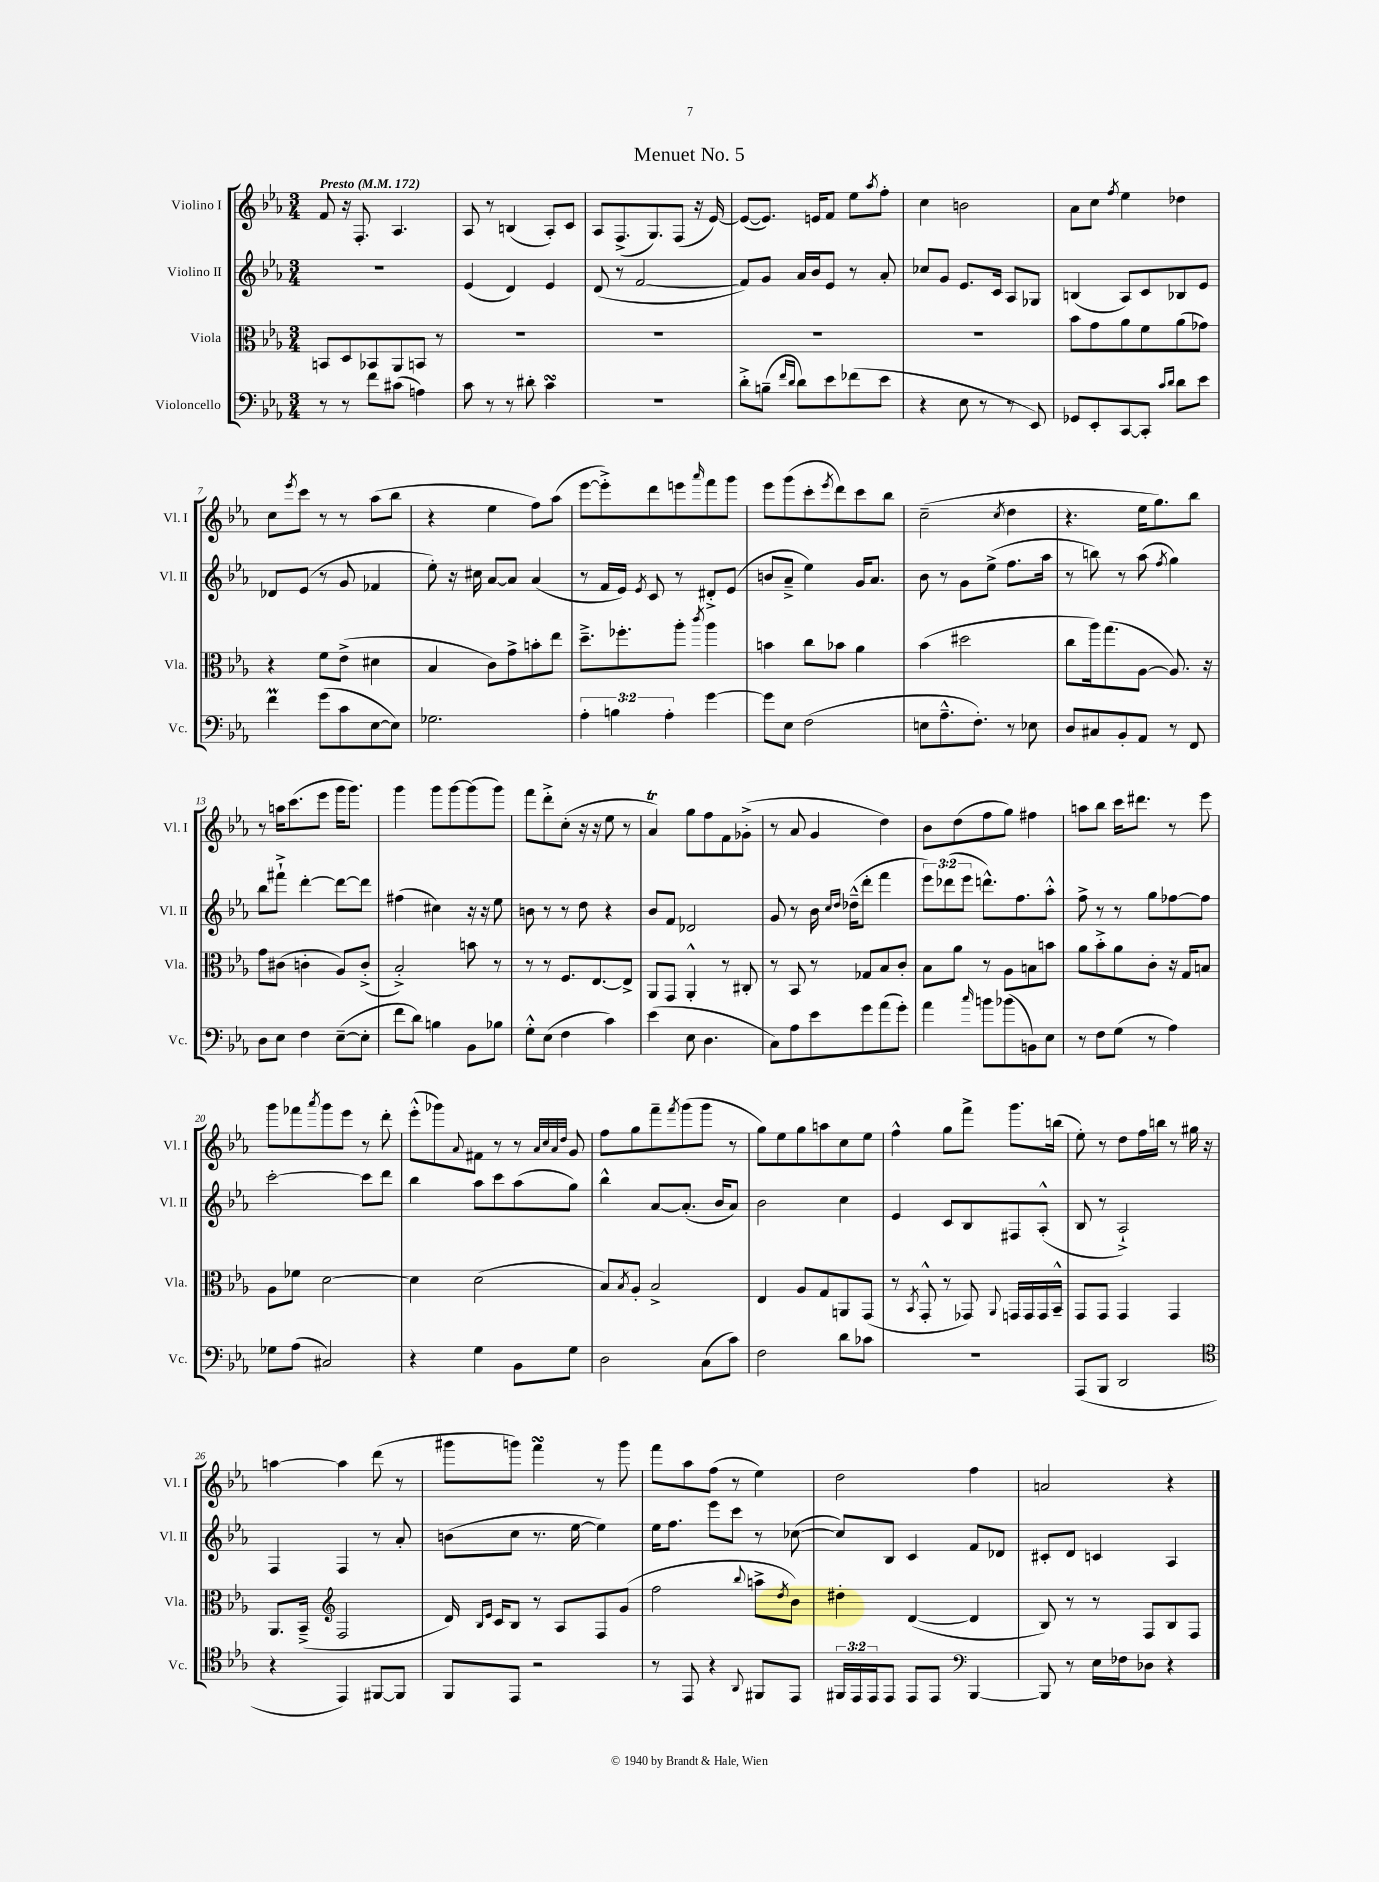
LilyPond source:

\header { title = "Menuet No. 5" }
<<
\new StaffGroup <<
\new Staff = "s0" \with { instrumentName = "Violino I" shortInstrumentName = "Vl. I" } {
    \clef treble \key ees \major \numericTimeSignature \time 3/4 \tempo "Presto" 4 = 172
    f'8 r16 f8.-. aes4. |
    aes8 r8 b4( aes8-.) c'8 |
    aes8 f8.->( g8.) f8( r16 ees'16~) |
    ees'8~( ees'8.) e'16 f'8 ees''8 \acciaccatura { aes''8 } f''8-. |
    c''4 b'2 |
    aes'8 c''8 \acciaccatura { f''8 } ees''4 des''4 |
    c''8 \acciaccatura { ees'''8 } c'''8 r8 r8 aes''8( bes''8 |
    r4 ees''4 f''8) aes''8( |
    ees'''8~ ees'''8-.->) d'''8 e'''8 \grace { aes'''16 } f'''8 g'''8 |
    ees'''8 g'''8( c'''8-. \acciaccatura { ees'''8 } d'''8) c'''8 bes''8 |
    c''2--( \acciaccatura { c''8 } d''4 |
    r4. ees''16 g''8.) bes''8 |
    r8 a''16 c'''8.( ees'''8 g'''16 g'''8.) |
    g'''4 g'''8 g'''8~ g'''8( g'''8) |
    f'''8 d'''8-.-> c''8-.( r16 r16 ees''8 r8 |
    aes'4\trill) g''8 f''8 f'8 ges'8-.->( |
    r8 aes'8 g'4 d''4) |
    bes'8 d''8( f''8 g''8) fis''4 |
    a''8 bes''8 c'''16 dis'''8. r8 ees'''8 |
    g'''8 fes'''8 \acciaccatura { aes'''8 } g'''8 ees'''8 r8 d'''8-. |
    ees'''8-.-^( ges'''8) \appoggiatura { aes'8 } fis'8 r8 r8 \grace { aes'32 c''32 aes'32 d''32 } g'8 |
    f''8 g''8 f'''8-- \acciaccatura { f'''8 } g'''8( g'''8 r8 |
    g''8) ees''8 g''8 a''8 c''8 ees''8 |
    f''4-^ g''8 f'''8-> g'''8. b''16( |
    ees''8-.) r8 d''8 f''16 b''16 r8 gis''16 r16 |
    a''4~ a''4 d'''8( r8 |
    gis'''8 g'''8) f'''4\turn r8 g'''8 |
    f'''8 aes''8 f''8( r8 ees''4) |
    d''2 f''4 |
    a'2 r4 \bar "|." |
}
\new Staff = "s1" \with { instrumentName = "Violino II" shortInstrumentName = "Vl. II" } {
    \clef treble \key ees \major \numericTimeSignature \time 3/4 \override Staff.TupletNumber.text = #tuplet-number::calc-fraction-text
    R2. |
    ees'4( d'4) ees'4 |
    d'8( r8 f'2~ |
    f'8) g'8 aes'16 bes'16 ees'8 r8 aes'8-. |
    ces''8 g'8 ees'8. c'16 aes8 ges8 |
    b4( aes8) c'8 bes8 ees'8 |
    des'8 ees'8( r8 g'8 fes'4 |
    ees''8-.) r16 cis''16 aes'8~ aes'8 aes'4( |
    r8 f'16 ees'16) \acciaccatura { ees'8 } c'8 r8 dis'8-.-> ees'8( |
    b'8 aes'8---> ees''4) g'16 aes'8. |
    bes'8 r8 g'8 ees''8->( f''8. aes''16 |
    r8 b''8) r8 aes''8( \acciaccatura { f''8 } g''4) |
    bes''8 fis'''8-!-> d'''4~-. d'''8~ d'''8 |
    fis''4( cis''4) r16 r16 ees''8 |
    b'8 r8 r8 d''8 r4 |
    bes'8 f'8 des'2 |
    g'8 r8 bes'16 \grace { c''16 d''16 } des''16---^( d'''8-. f'''4 |
    \tuplet 3/2 { ees'''8) des'''8( ees'''8 } d'''8.-^) f''8. aes''8-.-^ |
    f''8-> r8 r8 g''8 fes''8~ fes''8 |
    c'''2~-. c'''8 d'''8 |
    bes''4 aes''8 c'''8 aes''8( g''8) |
    bes''4-^ aes'8~ aes'8.-.( bes'16 aes'8) |
    bes'2 c''4 |
    ees'4 c'8 bes8 fis8 aes8-.-^( |
    bes8 r8 aes2-!->) |
    f4 f4 r8 aes'8-. |
    b'8( c''8 r8. ees''16~ ees''4) |
    ees''16 f''8. ees'''8 c'''8 r8 ces''8~( |
    ces''8) bes8 c'4 f'8 des'8 |
    cis'8-. d'8 c'4 aes4 \bar "|." |
}
\new Staff = "s2" \with { instrumentName = "Viola" shortInstrumentName = "Vla." } {
    \clef alto \key ees \major \numericTimeSignature \time 3/4
    b,8 d8 bes,8 aes,8 b,8 r8 |
    R2. |
    R2. |
    R2. |
    R2. |
    bes'8 g'8 aes'8 f'8 aes'8( ges'8) |
    r4 f'8 ees'8->( dis'4 |
    bes4 c'8) g'8-> b'8-. ees''8 |
    d''8.---> fes''8.-. aes''8-. \acciaccatura { c'''8 } aes''4 |
    b'4 c''8 bes'8 aes'4 |
    bes'4( dis''2 |
    c''8 aes''16) g''8.( aes8~ aes8.) r16 |
    g'8 cis'8( c'4-. aes8) c'8-.->( |
    bes2-.->) b'8 r8 |
    r8 r8 f8. ees8.~ ees8-> |
    aes,8 g,8 aes,4-.-^ r8 cis8-. |
    r8 bes,8 r8 ges8 bes8 c'8-. |
    bes8 aes'8 r8 aes8 b8 b'8 |
    aes'8 bes'8-.-> aes'8 c'8-. r16 g16 b8 |
    aes8 fes'8 d'2~ |
    d'4 d'2( |
    bes8) \acciaccatura { bes8 } aes8-. bes2-> |
    ees4 aes8 g8 a,8 g,8( |
    r8 \acciaccatura { bes,8 } g,8-.-^ r8 ges,8) \appoggiatura { aes,8 } g,16 g,16 g,16 bes,16---^ |
    g,8 g,8 g,4 g,4 |
    aes,8. bes,16--->( \clef treble f2 |
    d'16) \grace { bes16 ees'16 } c'16 bes8 r8 aes8 f8 g'8( |
    f''2 \appoggiatura { bes''8 } a''8-> \acciaccatura { d''8 } bes'8) |
    dis''4-. d'4~( d'4 |
    bes8) r8 r8 f8 bes8 f8 \bar "|." |
}
\new Staff = "s3" \with { instrumentName = "Violoncello" shortInstrumentName = "Vc." } {
    \clef bass \key ees \major \numericTimeSignature \time 3/4 \override Staff.TupletNumber.text = #tuplet-number::calc-fraction-text
    r8 r8 f'8 cis'8( a4) |
    c'8 r8 r8 dis'8-. c'4\turn |
    R2. |
    d'8-.-> b8--( \grace { f'16 d'16 } d'8) ees'8 fes'8( ees'8 |
    r4 ees8 r8 r8 ees,8) |
    ges,8 ees,8-. c,8~ c,8-. \grace { c'16 d'16 } d'8 ees'8 |
    f'4\prall g'8( c'8 ees8~ ees8) |
    ges2. |
    \tuplet 3/2 { aes4-. b4 aes4-. } g'4~ |
    g'8 ees8 f2( |
    e8 aes8.---^ f8.-.) r8 ees8 |
    d8 cis8 bes,8-. aes,8 r8 f,8 |
    d8 ees8 f4 ees8~--( ees8-. |
    f'8 d'8) b4 bes,8 bes8 |
    g8-.-^ ees8( f4 c'4) |
    ees'4( ees8 d4. |
    c8) aes8 ees'8 g'8 aes'8( g'8-.) |
    aes'4 \grace { c''16 } b'8 bes'8( b,8) ees8 |
    r8 f8 g8( r8 aes4) |
    ges8 aes8( cis2) |
    r4 g4 bes,8 g8 |
    d2 c8( c'8) |
    f2 d'8 ces'8 |
    R2. |
    aes,,8( bes,,8 d,2 |
    \clef tenor r4 ees,4) fis,8~ fis,8 |
    f,8 ees,8 r2 |
    r8 ees,8 r4 \appoggiatura { aes,8 } fis,8 ees,8 |
    \tuplet 3/2 { fis,16 ees,16 ees,16 } ees,8 ees,8 ees,8 \clef bass bes,,4~ |
    bes,,8 r8 ees16 fes16 des8 r4 \bar "|." |
}
>>
>>
